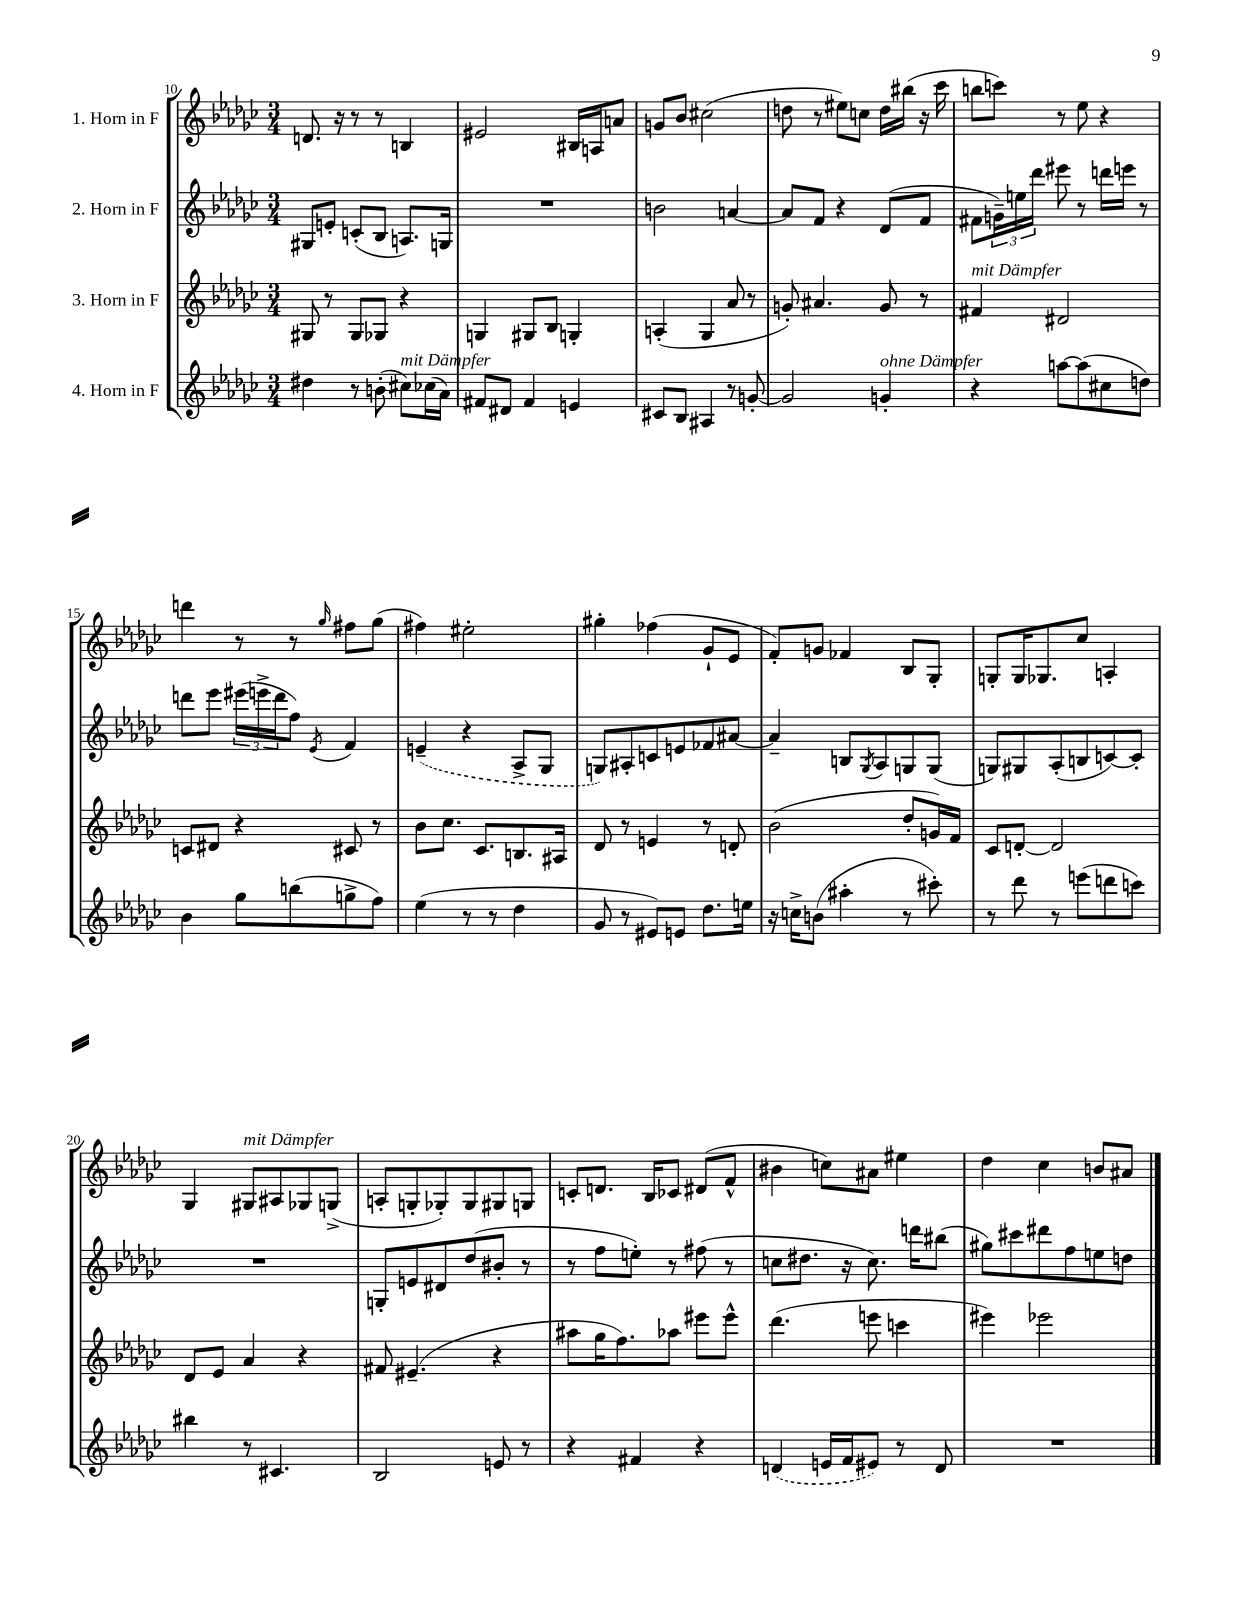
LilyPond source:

<<
\new StaffGroup <<
\new Staff = "s0" \with { instrumentName = "1. Horn in F" } {
    \clef treble \key ges \major \numericTimeSignature \time 3/4
    d'8. r16 r8 r8 b4 |
    eis'2 bis16 a16 a'8 |
    g'8 bes'8 cis''2( |
    d''8 r8 eis''8) c''8 d''16 bis''16( r16 ces'''16 |
    b''8 c'''8) r8 ees''8 r4 |
    d'''4 r8 r8 \grace { ges''16 } fis''8 ges''8( |
    fis''4) eis''2-. |
    gis''4-. fes''4( ges'8-! ees'8 |
    f'8-.) g'8 fes'4 bes8 ges8-. |
    g8-. g16 ges8. ces''8 a4-. |
    ges4 gis8^\markup { \italic "mit Dämpfer" } ais8 ges8 g8->( |
    a8-. g8-. ges8-.) ges8 gis8 g8 |
    c'8-. d'8. bes16 ces'8 dis'8( f'8-^ |
    bis'4 c''8) ais'8 eis''4 |
    des''4 ces''4 b'8 ais'8 \bar "|." |
}
\new Staff = "s1" \with { instrumentName = "2. Horn in F" } {
    \clef treble \key ges \major \numericTimeSignature \time 3/4
    gis8 e'8-. c'8-.( bes8 a8.) g16 |
    R2. |
    b'2 a'4~ |
    a'8 f'8 r4 des'8( f'8 |
    fis'8 \tuplet 3/2 { g'16--) e''16 des'''16 } eis'''8 r8 d'''16 e'''16 r8 |
    d'''8 ees'''8 \tuplet 3/2 { eis'''16( e'''16-> d'''16 } f''8) \acciaccatura { ees'8 } f'4 |
    \once \slurDashed e'4--( r4 aes8-> ges8 |
    g8) ais8-. c'8 e'8 fes'8 ais'8~ |
    ais'4-- b8 \acciaccatura { ges8 } aes8 g8 g8( |
    g8) gis8 aes8-.( b8 c'8~) c'8-. |
    R2. |
    g8-. e'8 dis'8 des''8( bis'8-. r8 |
    r8 f''8 e''8-.) r8 fis''8( r8 |
    c''8 dis''8. r16 c''8.) d'''16 bis''8( |
    gis''8) cis'''8 dis'''8 f''8 e''8 d''8 \bar "|." |
}
\new Staff = "s2" \with { instrumentName = "3. Horn in F" } {
    \clef treble \key ges \major \numericTimeSignature \time 3/4
    gis8 r8 gis8 ges8 r4 |
    g4 gis8 bes8 g4-. |
    a4-.( ges4 aes'8 r8 |
    g'8-.) ais'4. g'8 r8 |
    fis'4^\markup { \italic "mit Dämpfer" } dis'2 |
    c'8 dis'8 r4 cis'8 r8 |
    bes'8 ces''8. ces'8. b8. ais16 |
    des'8 r8 e'4 r8 d'8-. |
    bes'2( des''8-. g'16) f'16 |
    ces'8 d'8~-. d'2 |
    des'8 ees'8 aes'4 r4 |
    fis'8 eis'4.--( r4 |
    ais''8 ges''16 f''8.) aes''8 eis'''8 eis'''8-^ |
    des'''4.( e'''8 c'''4 |
    eis'''4) ees'''2 \bar "|." |
}
\new Staff = "s3" \with { instrumentName = "4. Horn in F" } {
    \clef treble \key ges \major \numericTimeSignature \time 3/4
    dis''4 r8 b'8-.( cis''8^\markup { \italic "mit Dämpfer" }) ces''16( aes'16) |
    fis'8 dis'8 fis'4 e'4 |
    cis'8 bes8 ais4 r8 g'8~-. |
    g'2 g'4-.^\markup { \italic "ohne Dämpfer" } |
    r4 a''8~ a''8( cis''8 d''8) |
    bes'4 ges''8 b''8( g''8-> f''8) |
    ees''4( r8 r8 des''4 |
    ges'8 r8 eis'8) e'8 des''8. e''16 |
    r16 c''16-> b'8( ais''4-. r8 cis'''8-.) |
    r8 des'''8 r8 e'''8( d'''8 c'''8) |
    bis''4 r8 cis'4. |
    bes2 e'8 r8 |
    r4 fis'4 r4 |
    \once \slurDashed d'4( e'16 f'16 eis'8) r8 d'8 |
    R2. \bar "|." |
}
>>
>>
\layout { \context { \Score currentBarNumber = #10 } }
